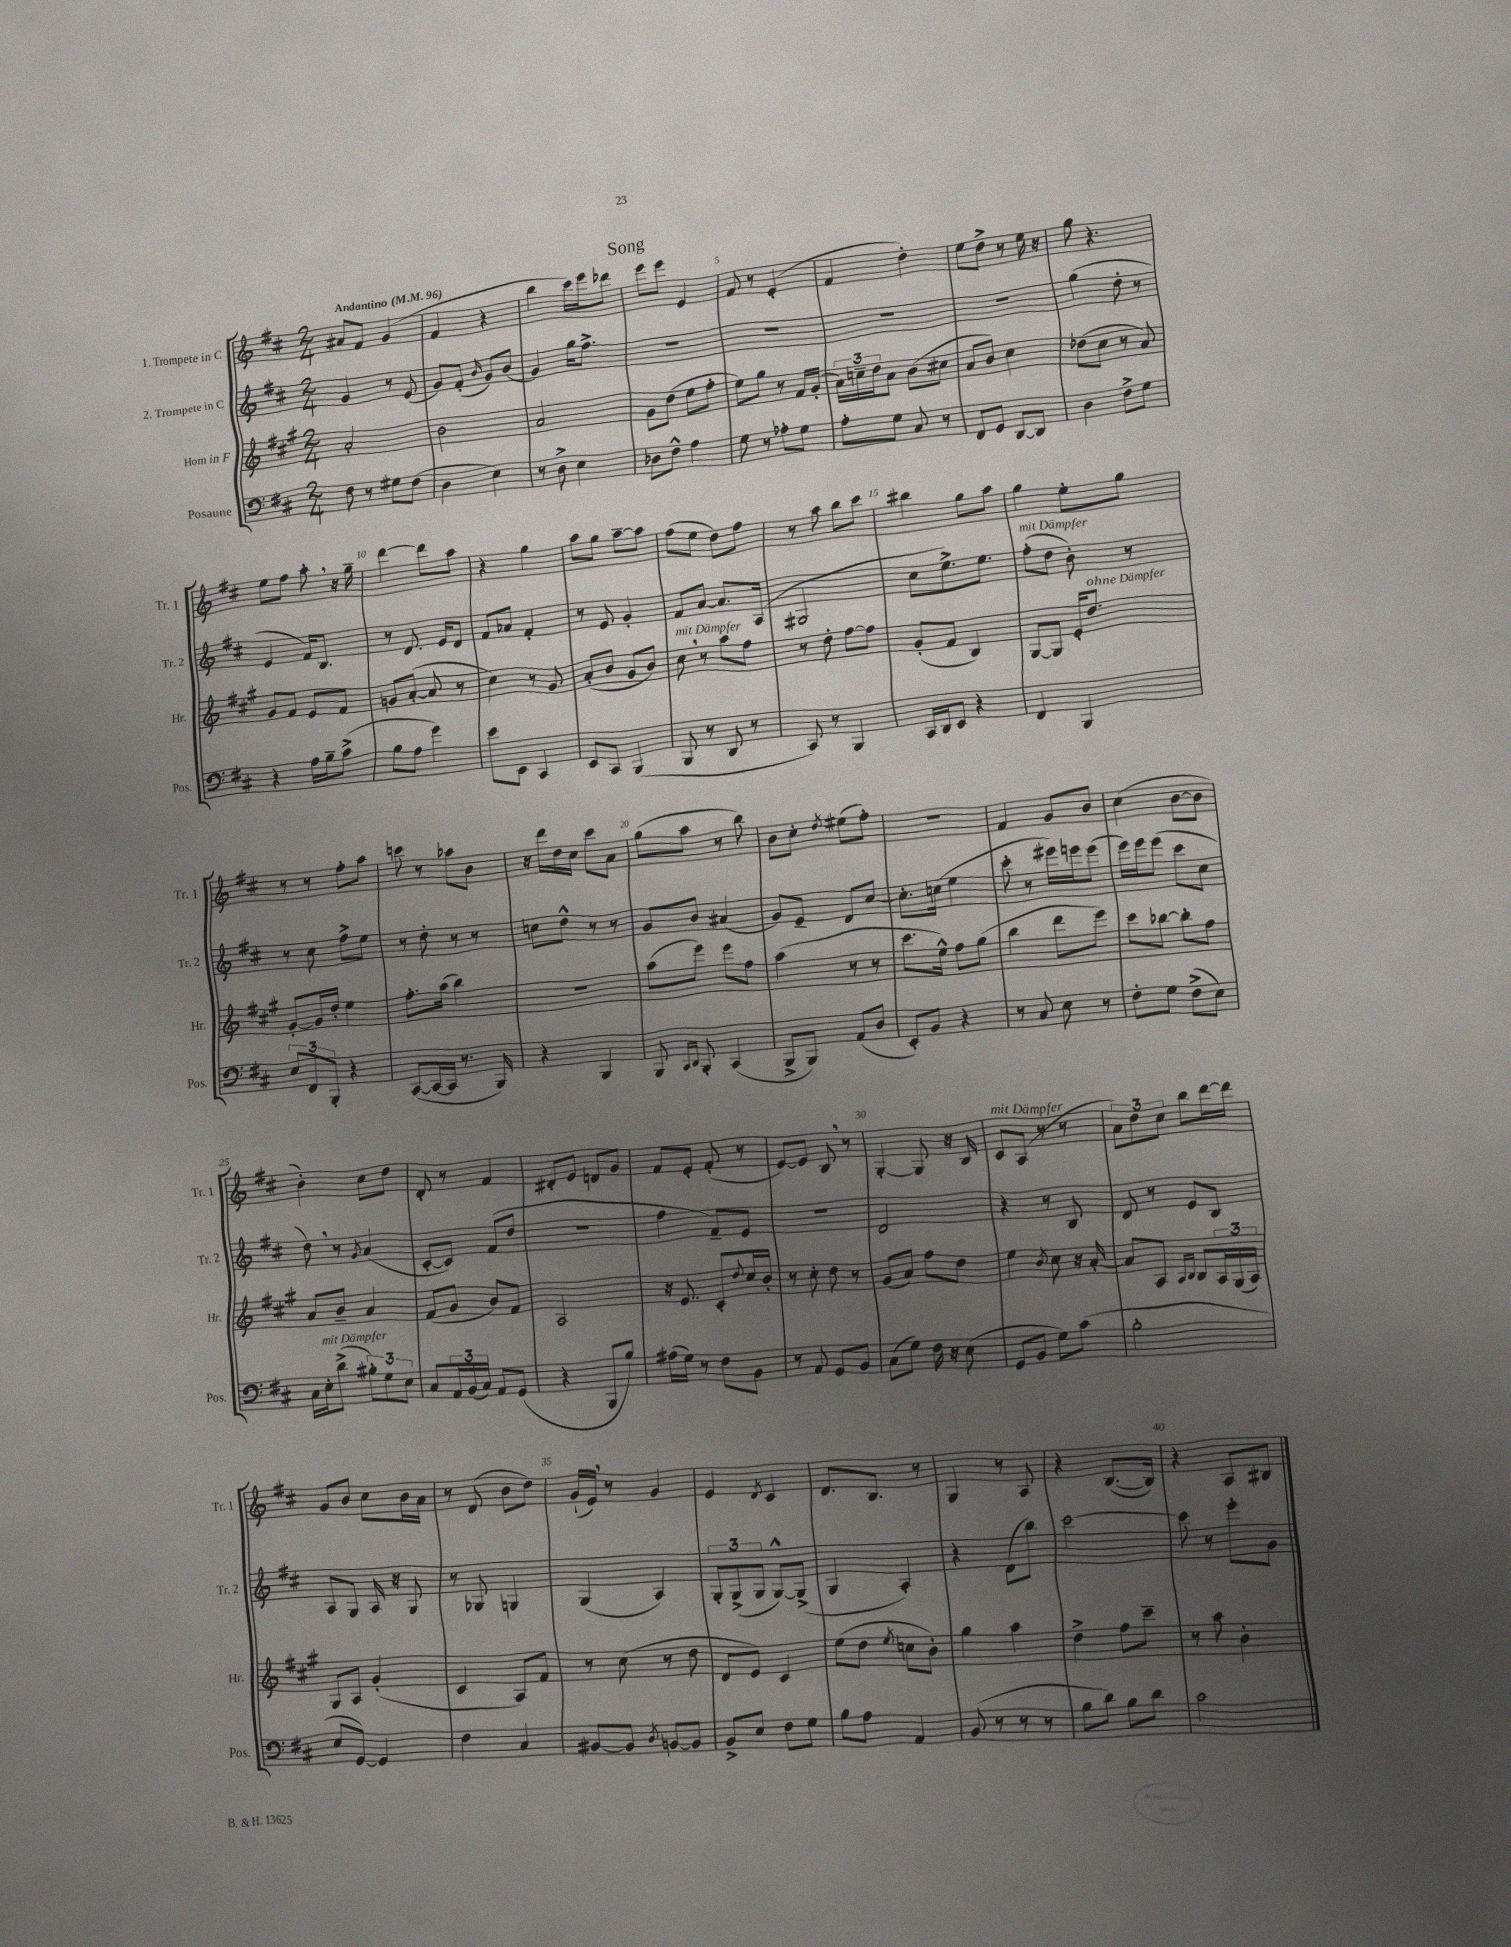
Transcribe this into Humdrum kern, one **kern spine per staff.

**kern	**kern	**kern	**kern
*staff4	*staff3	*staff2	*staff1
*clefF4	*clefG2	*clefG2	*clefG2
*k[f#c#]	*k[f#c#g#]	*k[f#c#]	*k[f#c#]
*M2/4	*M2/4	*M2/4	*M2/4
*MM96	*MM96	*MM96	*MM96
8F#	2a'	4g	8a#
8r	.	.	8f#
8G#	.	8r	(4g
(8F#	.	(8e	.
=	=	=	=
4D	2b	8g)	4f#
.	.	(8f#'	.
.	.	16qqb	.
4E)	.	8g)	4r
.	.	(8b	.
=	=	=	=
8r	2a	4g)	4bb
8D^	.	.	.
4E	.	16gg	16ccc#)
.	.	8.ff#^	16eee
.	.	.	8ddd-
=	=	=	=
8D-	8g#	2r	8eee
8F#^^	(8dd	.	8eee
4A	8ee	.	4e
.	8ff#'	.	.
=	=	=	=
8G	8ee)	2r	8f#
8r	8gg#	.	8r
8A-'	8r	.	(4e'
8G	16f#	.	.
.	(16g#'	.	.
=	=	=	=
8A'	24a)	2r	4f#
.	24cc~	.	.
.	24dd	.	.
8G	8a	.	.
8C#	(8b	.	4dd')
8r	8cc#	.	.
=	=	=	=
8FF#	8a	2r	8ee
8GG	8b)	.	8dd^
[8DD	4cc#	.	8r
8DD]	.	.	16ee
.	.	.	16r
=	=	=	=
4D	(8dd-	(4gg	8gg
.	8cc#	.	4.r
8F#^	8r	8dd'	.
8G	8a)	8r	.
=	=	=	=
4r	8g#	4e	8ee
.	8f#	.	8ff#
16A	8e	16f#)	8aa'
16B~	.	8.B	.
(8c#^	8f#	.	16r
.	.	.	16gg~
=	=	=	=
8B	8g	8r	[4ddd
8A	([8a'	8.d	.
4g)	8a]	.	8ddd]
.	.	16e	.
.	8r	8d	8aa
=	=	=	=
8e	4cc#)	8f#	4r
8EE	.	8a-	.
4CC#	8r	4f#'	4gg
.	8g#	.	.
=	=	=	=
8EE	(8a'	8r	8aa
8CC#	8b	8e	8gg
(4BBB	8g#	4g'	[8aa~
.	8b)	.	8aa]
=	=	=	=
8BBB	8cc#	8f#	(8ff#
8r	8r	[8a	8ee
8DD	8aa	8.a]	8dd)
8r	8ff#	.	8ff#
.	.	(16A	.
=	=	=	=
8CC#)	8r	2G#	8r
8r	8dd'	.	8aa
4BBB	[8ff#	.	8bb
.	8ff#]	.	8ccc#
=	=	=	=
16CC#	(8g#'	8cc#	4bb#
16DD	.	.	.
8EE	8f#	8.ee^)	.
4r	4B)	.	8gg
.	.	8.ee	.
.	.	.	8aa
=	=	=	=
4FF#	[8G#	(8ff#'	4gg
.	8G#]	8dd	.
4BBB	16e'	8b')	8ee'
.	8.dd	.	.
.	.	8r	8gg
=	=	=	=
12E	[8g#'	8r	8r
12FF#	.	.	.
.	16g#]	8cc#	8r
12BBB'	.	.	.
.	16dd'	.	.
4r	4ee	8ff#^	8ff#'
.	.	8ee	8aa
=	=	=	=
([8CC#	8.ff#'	8r	8ccc
16CC#_	.	8dd'	8r
16CC#]	(16aa	.	.
8.r	4bb)	8r	8aa-
.	.	8r	8b
16BBB)	.	.	.
=	=	=	=
4r	2r	8cc	16r
.	.	.	16ddd
.	.	8dd^^	16dd
.	.	.	16cc#
4BBB	.	8r	8ccc#
.	.	8r	8a
=	=	=	=
8BBB	(8aa	8g	(8gg
16qqCC#	.	.	.
16qqDD	.	.	.
8BBB'	8eee)	8b	8aa
(4CC#	8eee	(4a#	8r
.	8ff#	.	8bb)
=	=	=	=
8BBB^	(4aa	8g)	8b
8BBB)	.	8e~	8cc#'
.	.	.	8qdd
(8AA	8r	8d	(8ee#
8D	8r	[8cc#	8ff#')
=	=	=	=
8EE')	8.ccc#	8.cc#']	2r
8BB	.	.	.
.	16ee^^)	(16cc	.
4r	8ff#	4ee	.
.	(8gg#	.	.
=	=	=	=
8r	4bb	8ccc#'	4f#
8C#	.	8r	.
8E	8ddd	16eee#)	8g
.	.	16eee	.
8r	8eee)	(8eee	8b
=	=	=	=
8F#'	8ccc#	16eee)	(4cc#
.	.	16eee	.
8G	[8bb-	(8eee	.
(8F#^	8bb-']	8ccc#	[8b
8E)	8ff#	8cc#	8b]
=	=	=	=
16C#	8a	8dd)	4b')
16E'	.	.	.
(8d^	8b~	8r	.
.	.	8qg	.
12B#')	4a	(4a	8cc#
12G	.	.	.
.	.	.	8dd
12E	.	.	.
=	=	=	=
8C#	(8f#	[8c#'	8d'
24AA	8g#	8c#])	8r
(24BB	.	.	.
24C#)	.	.	.
8AA	8b)	(8f#	4f#
(8GG	8f#	8dd	.
=	=	=	=
4r	2A	2r	8d#'
.	.	.	8e
8BBB	.	.	8d
8B)	.	.	8g
=	=	=	=
(16A#	16r	4ff#	8f#
16G)	8.e	.	.
8r	.	.	8e'
8F#	8c#'	8f#~)	(8f#'
.	8qqdd	.	.
8BB	16cc#	8e	8r
.	16b'	.	.
=	=	=	=
8r	8r	2r	[8e)
8AA	8cc#'	.	8e]
8GG	8dd	.	8B
8BB	8r	.	8r
=	=	=	=
(8C#	(8g#	2d	[4G'
8G)	8a)	.	.
16F#	8ff#	.	8G]
16r	.	.	.
(8E	8dd	.	16r
.	.	.	16B
=	=	=	=
8GG	4ee	4r	8c#
8BB	.	.	(8A
.	8qb	.	.
8G)	8cc#	8r	8r
(8c#	16r	8B	8r
.	[16a'	.	.
=	=	=	=
2B'	8a]	8d	12a)
.	.	.	12dd
.	8A	8r	.
.	.	.	12cc#
.	16qqA	.	.
.	16qqB	.	.
.	8B	8e	8bb
.	24A	8B	[16ddd
.	(24G#	.	.
.	.	.	16ddd]
.	24A)	.	.
=	=	=	=
8E	8G#	8A	8g
[8GG)	8A	8G	8b
4GG]	(4g#'	16A	8cc#
.	.	16r	.
.	.	8G	16b
.	.	.	16a
=	=	=	=
4F#	4c#	8r	8r
.	.	8G-	(8d
4C#	8A)	4G	8b
.	8f#	.	8dd)
=	=	=	=
[8BB#	8r	(4G	(16g`
.	.	.	16e)
8BB#]	(8cc#	.	8r
8qD	.	.	.
[8BB	8r	4A)	4g
8BB]	8dd	.	.
=	=	=	=
8BB^	8d	12G'	4e
.	.	(12G^	.
8E	8e)	.	.
.	.	12G	.
.	.	.	8qd
8F#	4c#	[8G^^)	4c#
8G	.	(8G^]	.
=	=	=	=
8B	(8ee	4G	8.d
8A	8dd	.	.
.	.	.	8.B
.	8qee	.	.
4AA	8cc	4A')	.
.	8b')	.	8r
=	=	=	=
(8BB	4gg#	4r	4G
8r	.	.	.
8r	4aa	(8d	8r
8r	.	8bb)	8A
=	=	=	=
8B	4dd^	[2ccc#	4r
8d)	.	.	.
8B	8ff#	.	([8.B
8d	8ccc#~	.	.
.	.	.	16B])
=	=	=	=
2c#	8r	8ccc#]	4r
.	8aa	8r	.
.	4b'	8eee'	8A
.	.	8g	8B#
==	==	==	==
*-	*-	*-	*-
